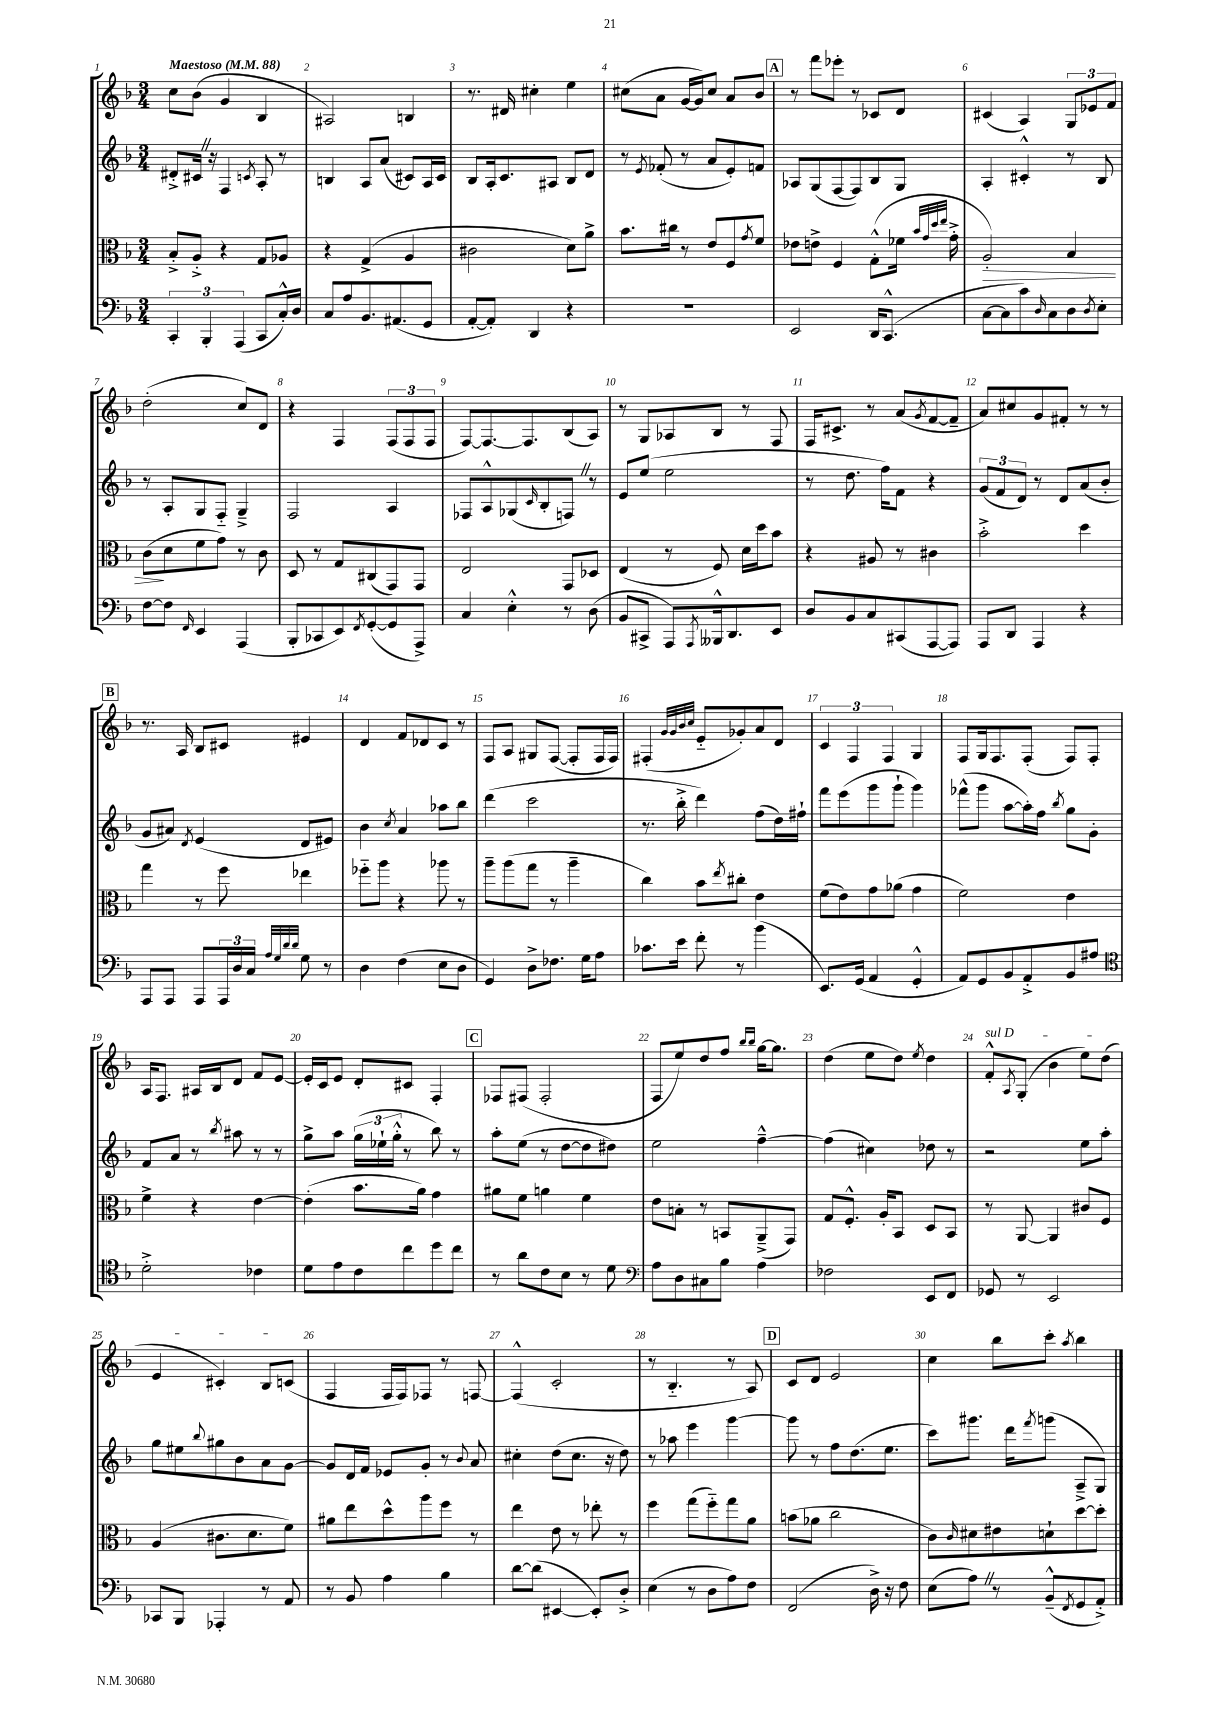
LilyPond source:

<<
\new StaffGroup <<
\new Staff = "s0" {
    \clef treble \key f \major \numericTimeSignature \time 3/4 \tempo "Maestoso" 4 = 88
    c''8 bes'8( g'4 bes4 |
    ais2) b4 |
    r8. dis'16 cis''4-. e''4 |
    cis''8( a'8 g'16~ g'16) cis''8 a'8 bes'8 |
    \mark \markup { \box "A" } r8 f'''8 ees'''8-. r8 ces'8 d'8 |
    cis'4( a4) \tuplet 3/2 { g8 ees'8 f'8 } |
    d''2-.( c''8) d'8 |
    r4 f4 \tuplet 3/2 { f8( f8 f8 } |
    f8~) f8.~ f8. bes8( a8) |
    r8 g8 aes8 bes8 r8 f8 |
    f16 cis'8.-> r8 a'8( \acciaccatura { g'8 } f'8~ f'8-- |
    a'8) cis''8 g'8 fis'8-. r8 r8 |
    \mark \markup { \box "B" } r8. a16 bes8 cis'8 eis'4 |
    d'4 f'8 des'8 c'8 r8 |
    f8 a8 gis8 f8~( f8-. f16 f16) |
    fis4-.( \grace { g'32 g'32 bes'32 c''32 } e'8-_ ges'8-.) a'8 d'8 |
    \tuplet 3/2 { c'4 f4 f4 } g4 |
    f8 g16 f8. f8-.( f8) f8-. |
    a16 f8. ais16 bes16 d'8 f'8 e'8~ |
    e'16-. c'16 e'8 d'8-. cis'8 f4-. |
    \mark \markup { \box "C" } fes8 fis8( fis2-. |
    f8 e''8) d''8 f''8 \grace { bes''16 bes''16 } g''16~ g''8. |
    d''4( e''8 d''8) \acciaccatura { e''8 } d''4 |
    \once \override TextSpanner.bound-details.left.text = \markup { \italic "sul D" } f'8-.-^\startTextSpan \acciaccatura { a8 } g8-.( bes'4 e''8) d''8( |
    e'4 cis'4-.) bes8 c'8\stopTextSpan( |
    f4 f16 f16) fes8 r8 f8~ |
    f4-^( c'2-. |
    r8 bes4.-_ r8 a8) |
    \mark \markup { \box "D" } c'8 d'8 e'2 |
    c''4 bes''8 c'''8-. \acciaccatura { a''8 } bes''4 \bar "|." |
}
\new Staff = "s1" {
    \clef treble \key f \major \numericTimeSignature \time 3/4
    dis'8-.-> cis'16 \once \override BreathingSign.text = \markup { \musicglyph "scripts.caesura.straight" } \breathe r16 f4 \acciaccatura { c'8 } a8-. r8 |
    b4 a8 a'8( cis'8) a16 cis'16 |
    bes8 a16-. c'8. ais8 bes8 d'8 |
    r8 \acciaccatura { e'8 } fes'8-.( r8 a'8 e'8-.) f'8 |
    \mark \markup { \box "A" } aes8 g8( f8~ f8) bes8 g8 |
    a4-. cis'4-.-^ r8 bes8 |
    r8 a8-. g8 f8-_ g4---> |
    f2 a4 |
    fes8 a8-^ ges8( \grace { c'16 } bes8-. f8) \once \override BreathingSign.text = \markup { \musicglyph "scripts.caesura.straight" } \breathe r8 |
    e'8 e''8( e''2 |
    r8 d''8. f''16) f'8 r4 |
    \tuplet 3/2 { g'8( f'8 d'8) } r8 d'8 a'8( bes'8-. |
    \mark \markup { \box "B" } g'8 ais'8) \acciaccatura { d'8 } e'4( d'8 eis'8) |
    bes'4 \acciaccatura { c''8 } a'4 aes''8 bes''8 |
    d'''4( c'''2 |
    r8. bes''16-.-> d'''4) f''8( d''16) fis''16-! |
    f'''8 e'''8( g'''8 g'''8-! g'''4) |
    fes'''8-^( g'''8 a''8~ a''16-.) f''16 \acciaccatura { bes''8 } g''8 g'8-. |
    f'8 a'8 r8 \acciaccatura { bes''8 } ais''8 r8 r8 |
    g''8-> a''8 \tuplet 3/2 { g''16( ees''16-! g''16-.-^ } r8 bes''8) r8 |
    \mark \markup { \box "C" } a''8-. e''8( r8 d''8~ d''8 dis''8) |
    e''2 f''4~---^ |
    f''4( cis''4) des''8 r8 |
    r2 e''8 a''8-. |
    g''8 eis''8 \appoggiatura { bes''8 } gis''8 bes'8 a'8 g'8~ |
    g'8 d'16 f'16 ees'8 g'8-. r8 \appoggiatura { bes'8 } a'8 |
    cis''4-. d''8( cis''8. r16 d''8) |
    r8 aes''8 e'''4 g'''4~ |
    \mark \markup { \box "D" } g'''8 r8 f''8 d''8.( e''8. |
    c'''8) gis'''8. d'''16 \acciaccatura { f'''8 } g'''8( a8---> g8) \bar "|." |
}
\new Staff = "s2" {
    \clef alto \key f \major \numericTimeSignature \time 3/4
    bes8-.-> a8-.-> r4 g8 aes8 |
    r4 g4->( a4 |
    cis'2 d'8) a'8-> |
    bes'8. cis''16 r8 e'8 f8 \acciaccatura { g'8 } f'8 |
    \mark \markup { \box "A" } ees'8 e'8-> f4 g8-.-^( fes'16 \grace { bes'32 g'32 d''32 e''32 } g'16-.-> |
    a2-.\>) bes4 |
    c'8\!( d'8 f'8 g'8) r8 c'8 |
    d8 r8 g8 cis8( g,8) g,8 |
    e2 g,8 des8 |
    e4( r8 f8) d'16 d''16 bes'8 |
    r4 ais8 r8 cis'4 |
    bes'2-.-> d''4 |
    \mark \markup { \box "B" } g''4 r8 f''8 ees''4 |
    fes''8-_ a''8 r4 aes''8 r8 |
    a''8-- a''8( g''8 r8 a''4-- |
    c''4) bes'8 \acciaccatura { e''8 } cis''8-. e'4 |
    f'8( e'8) g'8 aes'8( g'4 |
    f'2) e'4 |
    f'4-> r4 e'4~ |
    e'4-.( bes'8. a'16) g'4 |
    \mark \markup { \box "C" } ais'8 f'8 a'4 f'4 |
    e'8 b8-. r8 b,8 a,8--->( g,8) |
    g8 f8.-.-^ a16-. bes,8 d8 bes,8 |
    r8 a,8~ a,4 cis'8 f8 |
    a4( cis'8. d'8. f'8) |
    ais'8 e''8 d''8-^ a''8 f''8 r8 |
    e''4 e'8 r8 ees''8-. r8 |
    f''4 g''8( f''8-_) g''8 a'8 |
    \mark \markup { \box "D" } b'8( aes'8 c''2 |
    c'8) \grace { c'16 } dis'8 eis'8 d'8-! d''8~ d''8-. \bar "|." |
}
\new Staff = "s3" {
    \clef bass \key f \major \numericTimeSignature \time 3/4
    \tuplet 3/2 { c,4-. bes,,4-. a,,4( } c,8 c16-.-^) d16 |
    c8 a8 bes,8. ais,8.( g,8 |
    a,8~-. a,8-.) d,4 r4 |
    R2. |
    \mark \markup { \box "A" } e,2 d,16 c,8.-^( |
    c8~ c8 c'8) \grace { d16 } c8 d8 \acciaccatura { d8 } e8-. |
    f8~ f8 \grace { f,16 } e,4 a,,4( |
    bes,,8-. ces,8 e,8) \acciaccatura { f,8 } g,8~-.( g,8 a,,8->) |
    c4 e4-.-^ r8 d8( |
    bes,8 cis,8-> a,,8) \acciaccatura { a,,8 } beses,,16-^ d,8. e,8 |
    d8 bes,8 c8 cis,8( a,,8~ a,,8) |
    a,,8 d,8 a,,4 r4 |
    \mark \markup { \box "B" } a,,8 a,,8 a,,8 \tuplet 3/2 { a,,16 d16 c16 } \grace { a32 g32 d'32 d'32 } g8 r8 |
    d4 f4( e8 d8 |
    g,4) d8-> fes8. g16 a8 |
    ces'8. e'16 f'8-. r8 bes'4( |
    e,8.) g,16( a,4 g,4-.-^ |
    a,8) g,8 bes,8 a,8-.-> bes,8 ais8 |
    \clef tenor d'2-.-> ces'4 |
    d'8 e'8 c'8 c''8 d''8 c''8 |
    \mark \markup { \box "C" } r8 a'8 c'8 bes8 r8 d'8 |
    \clef bass a8 d8 cis8 bes8 a4 |
    fes2 e,8 f,8 |
    ges,8 r8 e,2 |
    ces,8 bes,,8 aes,,4-. r8 a,8 |
    r8 bes,8 a4 bes4 |
    d'8~ d'8( eis,4~ eis,8-.) d8-.-> |
    e4( r8 d8 a8) f8 |
    \mark \markup { \box "D" } f,2( d16->) r16 f8 |
    e8( a8) \once \override BreathingSign.text = \markup { \musicglyph "scripts.caesura.straight" } \breathe r8 bes,8---^( \acciaccatura { f,8 } g,8 a,8-.->) \bar "|." |
}
>>
>>
\layout { \context { \Score \override BarNumber.break-visibility = ##(#f #t #t) barNumberVisibility = #all-bar-numbers-visible } }
